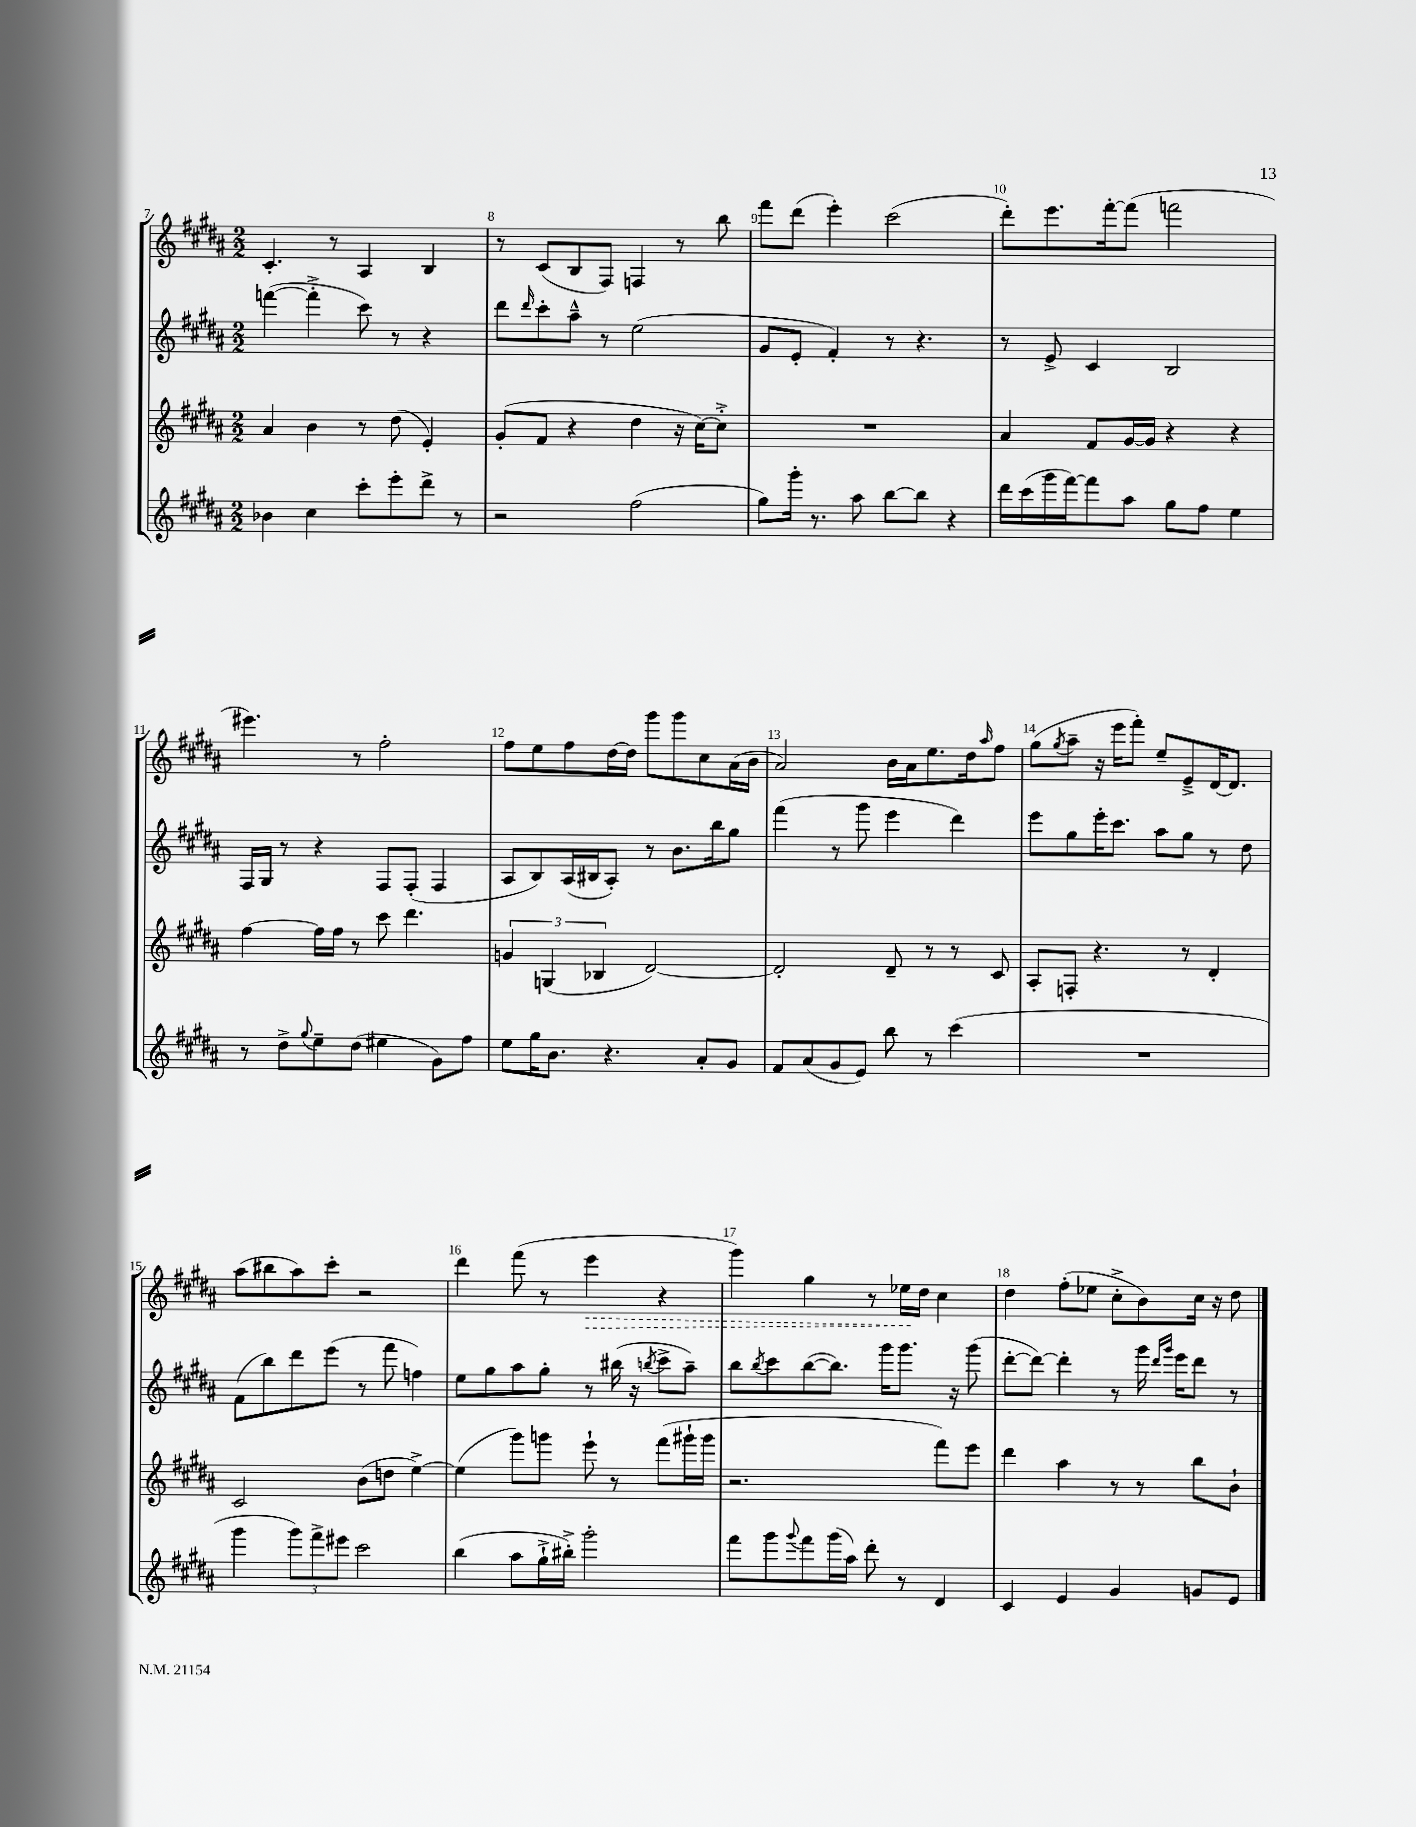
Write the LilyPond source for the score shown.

<<
\new StaffGroup <<
\new Staff = "s0" {
    \clef treble \key b \major \numericTimeSignature \time 2/2
    cis'4.-. r8 ais4 b4 |
    r8 cis'8( b8 fis8) f4 r8 b''8 |
    fis'''8 dis'''8( e'''4-.) cis'''2( |
    dis'''8-.) e'''8. fis'''16~-. fis'''8( f'''2 |
    eis'''4.) r8 fis''2-. |
    fis''8 e''8 fis''8 dis''16~ dis''16 gis'''8 gis'''8 cis''8 ais'16( b'16 |
    ais'2) b'16 ais'16 e''8. dis''16 \grace { ais''16 } fis''8 |
    gis''8( \acciaccatura { gis''8 } ais''8-- r16 e'''16 fis'''8-.) e''8-- e'8---> dis'16~ dis'8. |
    ais''8( bis''8 ais''8) cis'''8-. r2 |
    dis'''4 fis'''8( r8 \once \override Hairpin.style = #'dashed-line e'''4\> r4 |
    gis'''4) gis''4 r8 ees''16\! dis''16 cis''4 |
    dis''4 fis''8-.( ees''8 cis''8-.-> b'8) cis''16 r16 dis''8 \bar "|." |
}
\new Staff = "s1" {
    \clef treble \key b \major \numericTimeSignature \time 2/2
    f'''4~( f'''4-.-> cis'''8) r8 r4 |
    dis'''8 \grace { dis'''16 } cis'''8-. ais''8---^ r8 e''2( |
    gis'8 e'8-. fis'4-.) r8 r4. |
    r8 e'8-> cis'4 b2 |
    fis16 gis16 r8 r4 fis8 fis8-.( fis4 |
    ais8 b8) ais16( bis16 ais8-.) r8 b'8. b''16 gis''8 |
    fis'''4( r8 gis'''8 e'''4 dis'''4) |
    e'''8 gis''8 e'''16-. cis'''8. ais''8 gis''8 r8 dis''8 |
    fis'8( b''8) dis'''8 e'''8( r8 fis'''8 f''4) |
    e''8 gis''8 ais''8 gis''8-. r8 bis''16( r16 \acciaccatura { b''8 } cis'''8-> ais''8--) |
    b''8 \acciaccatura { b''8 } cis'''8 b''8~( b''8.) gis'''16 gis'''8. r16 gis'''8( |
    dis'''8~-. dis'''8~) dis'''4-. r8 gis'''16 \grace { dis'''16 gis'''16 } e'''16 dis'''8 r8 \bar "|." |
}
\new Staff = "s2" {
    \clef treble \key b \major \numericTimeSignature \time 2/2
    ais'4 b'4 r8 dis''8( e'4-.) |
    gis'8-.( fis'8 r4 dis''4 r16 cis''16~) cis''8-.-> |
    R1 |
    ais'4 fis'8 gis'16~ gis'16 r4 r4 |
    fis''4~ fis''16 fis''16 r8 cis'''8 dis'''4. |
    \tuplet 3/2 { g'4 g4( bes4 } dis'2~) |
    dis'2-. dis'8-- r8 r8 cis'8 |
    ais8-. f8-. r4. r8 dis'4-. |
    cis'2 b'8( d''8 e''4~->) |
    e''4( gis'''8) g'''8 e'''8-! r8 fis'''8( gis'''16-! gis'''16 |
    r2. fis'''8) e'''8 |
    dis'''4 ais''4 r8 r8 b''8 b'8-! \bar "|." |
}
\new Staff = "s3" {
    \clef treble \key b \major \numericTimeSignature \time 2/2
    bes'4 cis''4 cis'''8-. e'''8-. dis'''8-> r8 |
    r2 fis''2( |
    gis''8) gis'''16-. r8. ais''8 b''8~ b''8 r4 |
    dis'''16 cis'''16( gis'''16 fis'''16~) fis'''8 ais''8 gis''8 fis''8 e''4 |
    r8 dis''8-> \appoggiatura { gis''8 } e''8-- dis''8( eis''4 gis'8) fis''8 |
    e''8 gis''16 b'8. r4. ais'8-. gis'8 |
    fis'8 ais'8( gis'8 e'8) b''8 r8 cis'''4( |
    R1 |
    gis'''4 \tuplet 3/2 { gis'''8) fis'''8-> eis'''8 } cis'''2 |
    b''4( ais''8 gis''16-!-> bis''16-.->) gis'''2-. |
    fis'''8 gis'''8 \appoggiatura { gis'''8 } fis'''8 gis'''16( ais''16) dis'''8-. r8 dis'4 |
    cis'4 e'4 gis'4 g'8 e'8 \bar "|." |
}
>>
>>
\layout { \context { \Score currentBarNumber = #7 \override BarNumber.break-visibility = ##(#f #t #t) barNumberVisibility = #all-bar-numbers-visible } }
